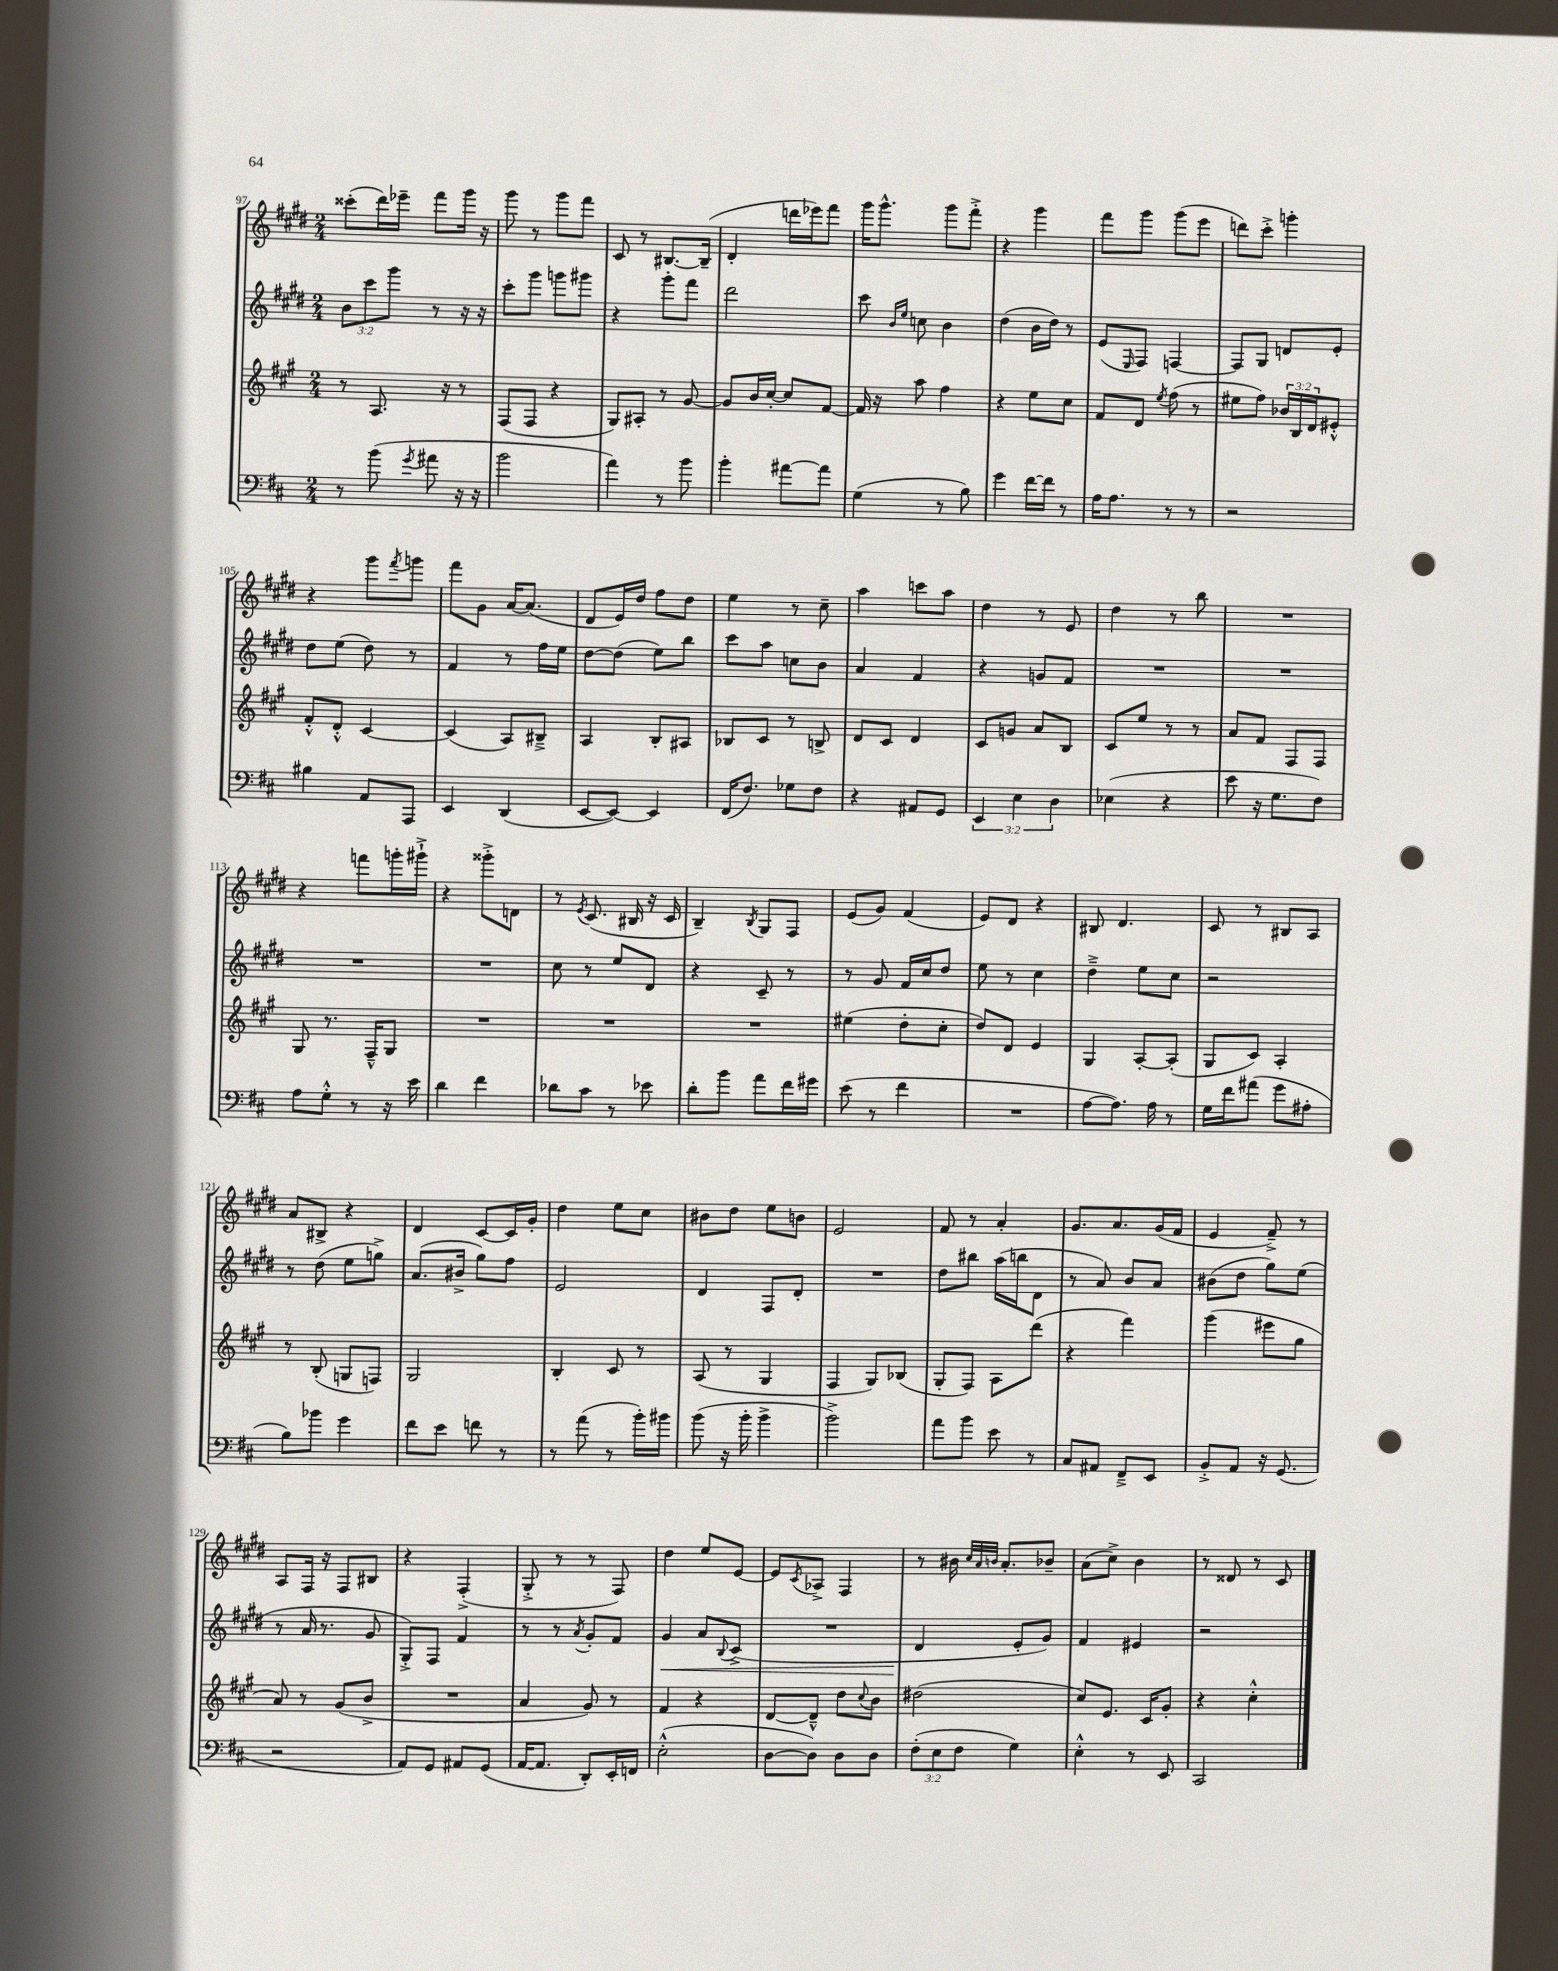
<<
\new StaffGroup <<
\new Staff = "s0" {
    \clef treble \key e \major \numericTimeSignature \time 2/4
    cisis'''8-.( dis'''16) ees'''16-- fis'''8 gis'''16 r16 |
    gis'''8 r8 gis'''8 fis'''8 |
    cis'8 r8 bis8.~ bis16--( |
    dis'4-. d'''16 ees'''16) fis'''8 |
    gis'''16 gis'''8.-^ gis'''8 fis'''8-.-> |
    r4 gis'''4 |
    fis'''8 gis'''8 gis'''8( e'''8 |
    d'''8) cis'''8-.-> g'''4-. |
    r4 gis'''8 \acciaccatura { fis'''8 } g'''8 |
    fis'''8 gis'8 a'16~ a'8.( |
    dis'8 e'16) dis''16 fis''8 dis''8 |
    e''4 r8 cis''8-- |
    a''4 c'''8 a''8 |
    dis''4 r8 e'8 |
    dis''4 r8 b''8 |
    R2 |
    r4 f'''8 g'''16-. gis'''16-!-> |
    r4 gisis'''8-.-> d'8 |
    r8 \acciaccatura { e'8 } cis'8.( bis16 r16 cis'16 |
    b4--) \acciaccatura { b8 } gis8 fis8 |
    e'8( gis'8) fis'4( |
    e'8) dis'8 r4 |
    bis8 dis'4. |
    cis'8 r8 bis8 a8 |
    a'8 bis8-> r4 |
    dis'4 cis'8~ cis'16 gis'16-. |
    dis''4 e''8 cis''8 |
    bis'8 dis''8 e''8 b'8 |
    e'2 |
    fis'8 r8 a'4-. |
    gis'8. a'8. gis'16( fis'16 |
    e'4 fis'8--->) r8 |
    a8 fis16 r16 fis8 bis8 |
    r4 fis4-.->( |
    gis8-.-> r8 r8 fis8) |
    dis''4 e''8 e'8~ |
    e'8 \acciaccatura { cis'8 } aes8-> fis4 |
    r8 bis'16 \grace { cis''32 a'32 b'32 } a'8.-. bes'8-- |
    a'8( cis''8->) b'4 |
    r8 disis'8 r8 cis'8 \bar "|." |
}
\new Staff = "s1" {
    \clef treble \key e \major \numericTimeSignature \time 2/4 \override Staff.TupletNumber.text = #tuplet-number::calc-fraction-text
    \tuplet 3/2 { b'8 cis'''8 gis'''8 } r8 r16 r16 |
    cis'''8-. gis'''8 g'''8 gis'''8 |
    r4 gis'''8-. fis'''8 |
    dis'''2 |
    cis'''8 \grace { b'16 e''16 } c''8 b'4 |
    dis''4( b'16 dis''16) r8 |
    e'8( \grace { e16 } fis8) f4~ |
    f8 gis8 d'8 e'8-. |
    dis''8 e''8( dis''8) r8 |
    fis'4 r8 fis''16 e''16 |
    dis''8~ dis''8( e''8) b''8 |
    cis'''8 a''8 c''8 b'8 |
    a'4 fis'4 |
    r4 g'8 fis'8 |
    R2 |
    R2 |
    R2 |
    R2 |
    cis''8 r8 e''8 dis'8 |
    r4 cis'8-- r8 |
    r8 gis'8 fis'16 cis''16 dis''8 |
    e''8 r8 cis''4 |
    dis''4---> e''8 cis''8 |
    r2 |
    r8 dis''8( e''8 g''8->) |
    a'8.( bis'16-> gis''8) fis''8 |
    e'2 |
    dis'4 fis8 dis'8-. |
    R2 |
    dis''8 bis''8 a''16( b''16 dis'8 |
    r8 a'8) b'8 a'8 |
    bis'8( dis''8 gis''8) e''8( |
    r8 a'16 r8. gis'8 |
    gis8-.->) fis8 fis'4 |
    r8 r8 \acciaccatura { a'8 } gis'8-. fis'8 |
    gis'4\< a'8 \appoggiatura { b8 } cis'8->( |
    R2 |
    dis'4\! e'8-. gis'8) |
    fis'4 eis'4 |
    r2 \bar "|." |
}
\new Staff = "s2" {
    \clef treble \key a \major \numericTimeSignature \time 2/4 \override Staff.TupletNumber.text = #tuplet-number::calc-fraction-text
    r8 a8. r16 r8 |
    fis8( fis8 r4 |
    gis8) ais8-. r8 gis'8~ |
    gis'8 b'16 cis''16~-. cis''8 fis'8~ |
    fis'16 r16 a''8 fis''4 |
    r4 e''8 cis''8 |
    fis'8 d'8 \acciaccatura { e''8 } fis''8( r8 |
    eis''8 fis''8) \tuplet 3/2 { bes'16 b16 d'16 } eis'8-.-^ |
    fis'8-.-^ d'8-.-^ cis'4~ |
    cis'4( a8) bis8---> |
    a4 b8-. ais8 |
    bes8 cis'8 r8 b8-> |
    d'8 cis'8 d'4 |
    cis'8 g'8 a'8 b8 |
    cis'8 e''8 r8 r8 |
    a'8 fis'8 fis8 fis8 |
    gis8 r8. fis16---^ gis8 |
    R2 |
    R2 |
    R2 |
    eis''4( d''8-. cis''8-. |
    d''8) d'8 e'4 |
    gis4 a8~-. a8-.( |
    gis8 cis'8) a4-. |
    r8 b8-.( g8 f8) |
    gis2 |
    b4-. cis'8 r8 |
    a8( r8 gis4 |
    fis4 gis8) bes8( |
    gis8-. fis8) a8 d'''8( |
    r4 fis'''4) |
    gis'''4( eis'''8 gis''8 |
    a'8) r8 gis'8( b'8-> |
    R2 |
    a'4 gis'8) r8 |
    fis'4 r4 |
    d'8~ d'8---^ d''8 \appoggiatura { cis''8 } b'8 |
    dis''2( |
    cis''8) e'8. cis'16 gis'8-. |
    r4 cis''4-.-^ \bar "|." |
}
\new Staff = "s3" {
    \clef bass \key d \major \numericTimeSignature \time 2/4 \override Staff.TupletNumber.text = #tuplet-number::calc-fraction-text
    r8 b'8( \acciaccatura { g'8 } ais'8 r16 r16 |
    b'2 |
    a'4) r8 b'8 |
    b'4-. ais'8~ ais'8 |
    g4( r8 b8) |
    g'4 fis'16~ fis'16 r8 |
    a16 a8. r8 r8 |
    r2 |
    bis4 a,8 a,,8 |
    e,4 d,4( |
    e,8~ e,8~) e,4 |
    fis,16( fis8.) ges8 fis8 |
    r4 ais,8 g,8 |
    \tuplet 3/2 { e,4 e4 d4 } |
    ees4( r4 |
    e'8 r16 g8. fis8) |
    a8 g8-.-^ r8 r16 e'16 |
    d'4 fis'4 |
    des'8 cis'8 r8 ees'8 |
    d'8-. b'8 a'8 fis'16 gis'16 |
    e'8( r8 fis'4 |
    R2 |
    a8~ a8.) a16 r8 |
    g16 fis'16 ais'8( g'8 ais8-. |
    b8) bes'8 g'4 |
    fis'8 e'8 f'8 r8 |
    r8 a'8( r8 b'16-.) bis'16 |
    b'8( r16 b'16-. b'4-> |
    b'2->) |
    a'8 b'8 e'8 r8 |
    cis8 ais,8 fis,8---> e,8 |
    b,8-.-> a,8 r16 g,8.( |
    r2 |
    a,8) g,8 ais,8 g,8( |
    a,16~ a,8. d,8-.) e,16-. f,16 |
    e2-.-^( |
    d8~ d8) d8 d8 |
    \tuplet 3/2 { fis8-.( e8 fis8 } g4) |
    e4-.-^ r8 e,8 |
    cis,2 \bar "|." |
}
>>
>>
\layout { \context { \Score currentBarNumber = #97 } }
